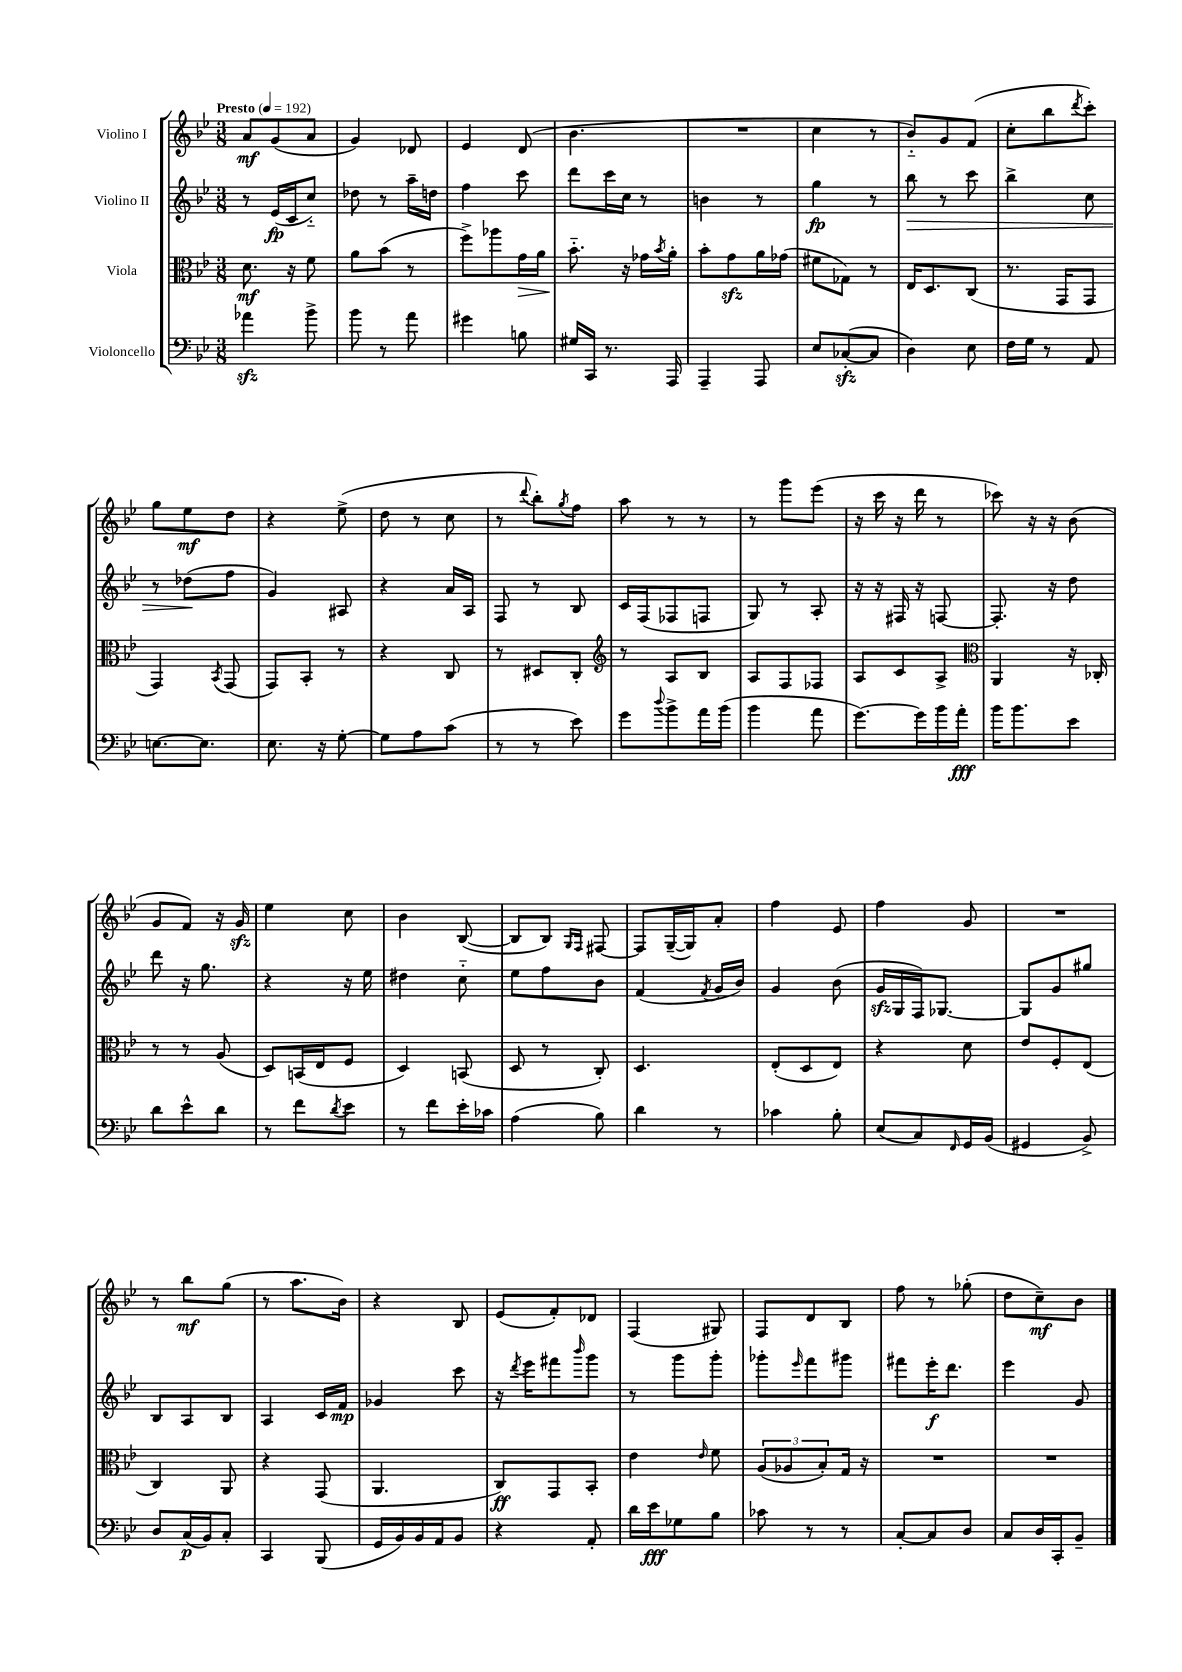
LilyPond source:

<<
\new StaffGroup <<
\new Staff = "s0" \with { instrumentName = "Violino I" } {
    \clef treble \key bes \major \numericTimeSignature \time 3/8 \tempo "Presto" 4 = 192
    a'8\mf g'8( a'8 |
    g'4) des'8 |
    ees'4 d'8( |
    bes'4. |
    R4. |
    c''4 r8 |
    bes'8-_) g'8 f'8( |
    c''8-. bes''8 \acciaccatura { d'''8 } c'''8-.) |
    g''8 ees''8\mf d''8 |
    r4 ees''8->( |
    d''8 r8 c''8 |
    r8 \appoggiatura { d'''8 } bes''8-.) \acciaccatura { g''8 } f''8 |
    a''8 r8 r8 |
    r8 g'''8 ees'''8( |
    r16 c'''16 r16 d'''16 r8 |
    ces'''8) r16 r16 bes'8( |
    g'8 f'8) r16 g'16\sfz |
    ees''4 c''8 |
    bes'4 bes8~( |
    bes8 bes8) \grace { g16 f16 } fis8~ |
    fis8 g16~--( g16) a'8-. |
    f''4 ees'8 |
    f''4 g'8 |
    R4. |
    r8 bes''8\mf g''8( |
    r8 a''8. bes'16) |
    r4 bes8 |
    ees'8( f'8-.) des'8 |
    f4( gis8) |
    f8 d'8 bes8 |
    f''8 r8 ges''8-.( |
    d''8 c''8--\mf) bes'8 \bar "|." |
}
\new Staff = "s1" \with { instrumentName = "Violino II" } {
    \clef treble \key bes \major \numericTimeSignature \time 3/8
    r8 ees'16\fp( c'16 c''8-_) |
    des''8 r8 a''16-- d''16 |
    f''4 c'''8 |
    d'''8 c'''16 c''16 r8 |
    b'4 r8 |
    g''4\fp r8 |
    bes''8\> r8 c'''8 |
    bes''4-> c''8 |
    r8 des''8\!( f''8 |
    g'4) ais8 |
    r4 a'16 a16 |
    f8 r8 bes8 |
    c'16 f16( fes8 f8 |
    g8) r8 a8-. |
    r16 r16 fis16 r16 f8~ |
    f8.-. r16 d''8 |
    d'''8 r16 g''8. |
    r4 r16 ees''16 |
    dis''4 c''8-_ |
    ees''8 f''8 bes'8 |
    f'4( \acciaccatura { f'8 } g'16 bes'16) |
    g'4 bes'8( |
    g'16\sfz g16 f16) ges8.~ |
    ges8 g'8 gis''8 |
    bes8 a8 bes8 |
    a4 c'16 f'16\mp |
    ges'4 c'''8 |
    r16 \acciaccatura { d'''8 } ees'''16 fis'''8 \grace { bes'''16 } g'''8 |
    r8 g'''8 g'''8-. |
    ges'''8-. \grace { ees'''16 } f'''8 gis'''8 |
    fis'''8 ees'''16-.\f d'''8. |
    ees'''4 g'8 \bar "|." |
}
\new Staff = "s2" \with { instrumentName = "Viola" } {
    \clef alto \key bes \major \numericTimeSignature \time 3/8
    d'8.\mf r16 f'8 |
    a'8 bes'8( r8 |
    f''8->) aes''8 g'16\> a'16 |
    bes'8.-_\! r16 ges'16 \acciaccatura { bes'8 } a'16-. |
    bes'8-. g'8\sfz a'16 ges'16( |
    fis'8 ges8) r8 |
    ees16 d8. c8( |
    r8. g,16 g,8 |
    g,4) \acciaccatura { bes,8 } g,8( |
    g,8) bes,8-. r8 |
    r4 c8 |
    r8 dis8 c8-. |
    \clef treble r8 a8 bes8 |
    a8 f8 fes8 |
    a8 c'8 a8-> |
    \clef alto a,4 r16 ces16-. |
    r8 r8 a8( |
    d8) b,16( ees16 f8 |
    d4) b,8( |
    d8 r8 c8-.) |
    d4. |
    ees8-.( d8 ees8) |
    r4 d'8 |
    ees'8 f8-. ees8( |
    c4) a,8 |
    r4 g,8( |
    a,4. |
    c8\ff) g,8 bes,8-. |
    ees'4 \grace { ees'16 } f'8 |
    \tuplet 3/2 { a8( aes8 bes8-.) } g16 r16 |
    R4. |
    R4. \bar "|." |
}
\new Staff = "s3" \with { instrumentName = "Violoncello" } {
    \clef bass \key bes \major \numericTimeSignature \time 3/8
    aes'4\sfz bes'8-> |
    bes'8 r8 a'8 |
    gis'4 b8 |
    gis16 c,16 r8. a,,16 |
    a,,4-- a,,8 |
    ees8 ces8~-.\sfz( ces8 |
    d4) ees8 |
    f16 g16 r8 a,8 |
    e8.~ e8. |
    ees8. r16 g8~-. |
    g8 a8 c'8( |
    r8 r8 ees'8) |
    g'8 \appoggiatura { d''8 } bes'8-> a'16 bes'16( |
    bes'4 a'8 |
    g'8.~) g'16 bes'16 a'16-.\fff |
    bes'16 bes'8. ees'8 |
    d'8 ees'8-^ d'8 |
    r8 f'8 \acciaccatura { d'8 } ees'8 |
    r8 f'8 ees'16-. ces'16 |
    a4( bes8) |
    d'4 r8 |
    ces'4 bes8-. |
    ees8( c8) \grace { f,16 } g,16 bes,16( |
    gis,4 bes,8->) |
    d8 c16\p( bes,16) c8-. |
    c,4 bes,,8( |
    g,16 bes,16) bes,16 a,16 bes,8 |
    r4 a,8-. |
    d'16 ees'16\fff ges8 bes8 |
    ces'8 r8 r8 |
    c8~-. c8 d8 |
    c8 d16 c,16-. bes,8-- \bar "|." |
}
>>
>>
\layout { \context { \Score \remove "Bar_number_engraver" } }
